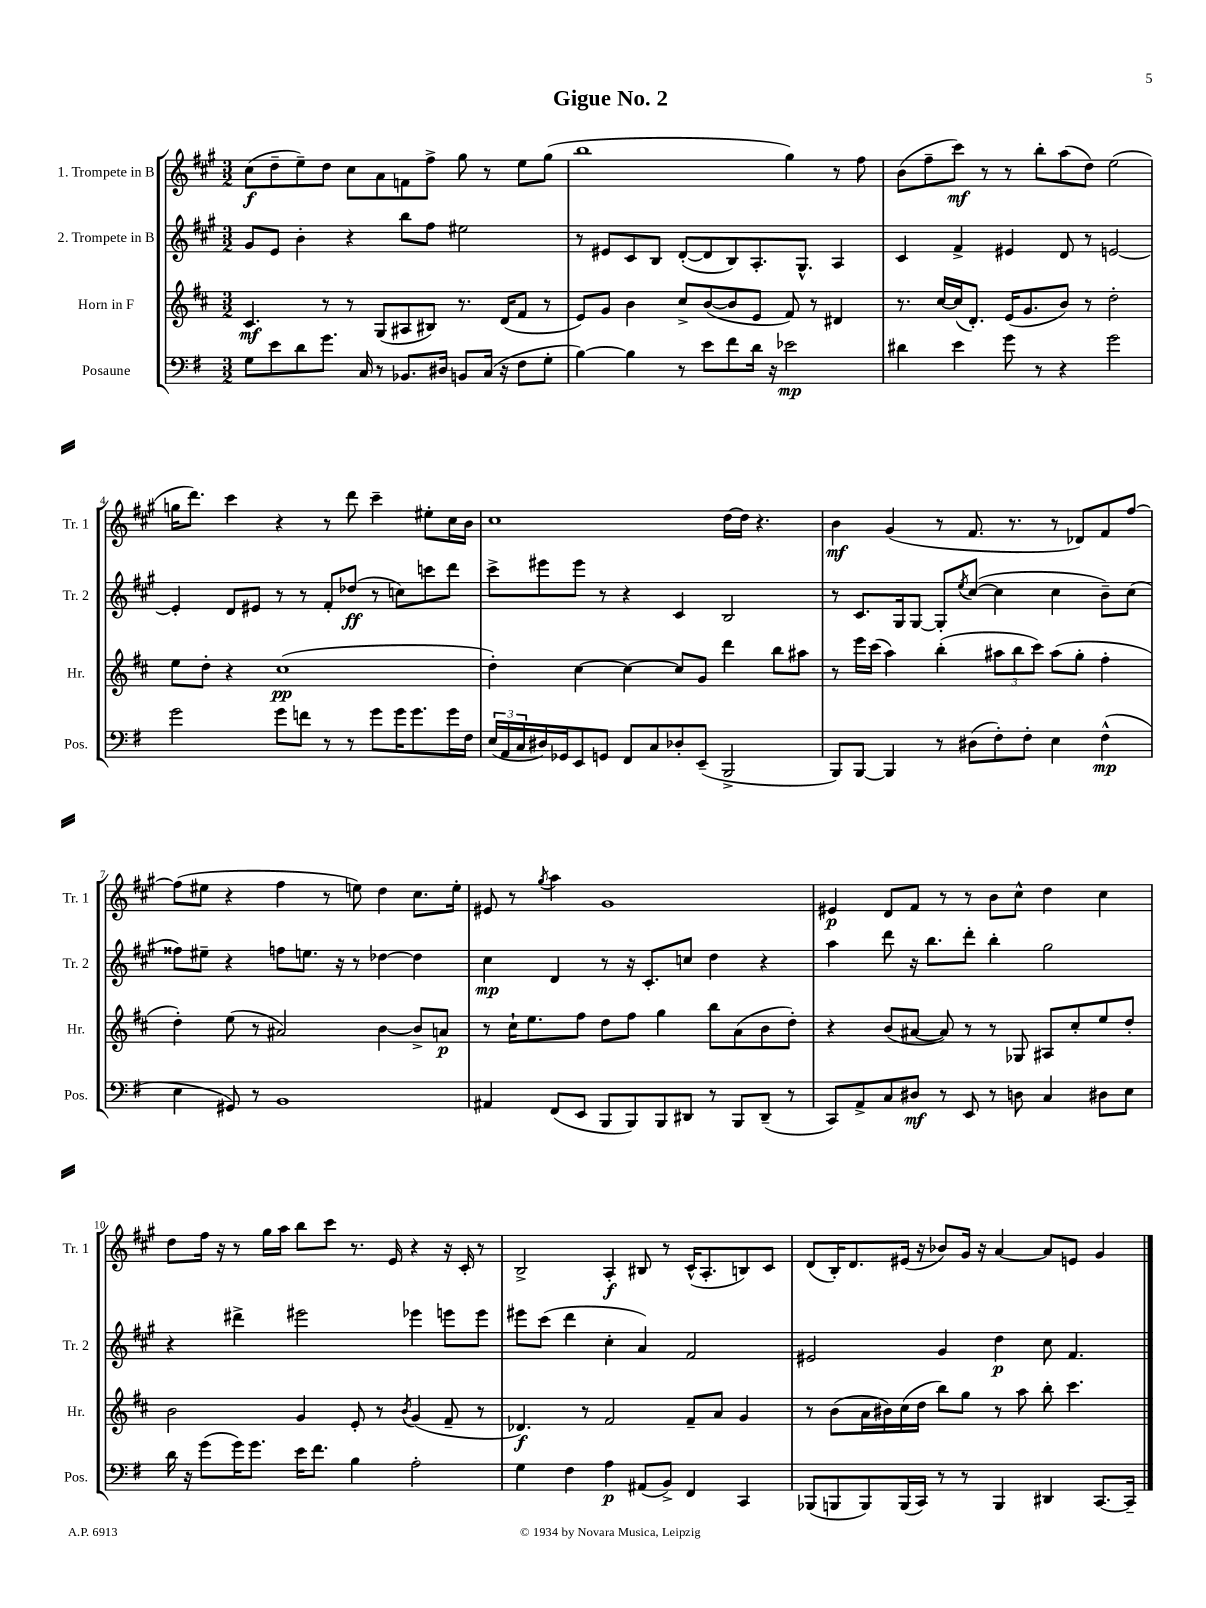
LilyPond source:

\header { title = "Gigue No. 2" }
<<
\new StaffGroup <<
\new Staff = "s0" \with { instrumentName = "1. Trompete in B" shortInstrumentName = "Tr. 1" } {
    \clef treble \key a \major \numericTimeSignature \time 3/2
    cis''8\f( d''8-- e''8--) d''8 cis''8 a'8 f'8 fis''8-> gis''8 r8 e''8 gis''8( |
    b''1 gis''4) r8 fis''8 |
    b'8( fis''8-- cis'''8\mf) r8 r8 b''8-. a''8( d''8) e''2( |
    g''16 d'''8.) cis'''4 r4 r8 d'''8 cis'''4-- eis''8-. cis''16 b'16 |
    cis''1 d''16~ d''16 r4. |
    b'4\mf gis'4( r8 fis'8. r8. r8 des'8) fis'8 fis''8~ |
    fis''8( eis''8 r4 fis''4 r8 e''8) d''4 cis''8. e''16-. |
    eis'8 r8 \acciaccatura { gis''8 } a''4 gis'1 |
    eis'4\p d'8 fis'8 r8 r8 b'8 cis''8-^ d''4 cis''4 |
    d''8 fis''16 r16 r8 gis''16 a''16 b''8 cis'''8 r8. e'16 r4 r16 cis'16-. r8 |
    b2-> a4-.\f bis8 r8 cis'16-^( a8.-. b8) cis'8 |
    d'8( b16-.) d'8. eis'16( r16 bes'8) gis'16 r16 a'4~ a'8 e'8 gis'4 \bar "|." |
}
\new Staff = "s1" \with { instrumentName = "2. Trompete in B" shortInstrumentName = "Tr. 2" } {
    \clef treble \key a \major \numericTimeSignature \time 3/2
    gis'8 e'8 b'4-. r4 b''8 fis''8 eis''2 |
    r8 eis'8 cis'8 b8 d'8~-.( d'8 b8) a8.-. gis8.-^ a4 |
    cis'4 fis'4-> eis'4 d'8 r8 e'2~ |
    e'4-. d'8 eis'8 r8 r8 fis'8-. des''8\ff( r8 c''8) c'''8 d'''8 |
    cis'''8-> eis'''8 eis'''8 r8 r4 cis'4 b2 |
    r8 cis'8. gis16 gis8~ gis8-. \acciaccatura { e''8 } cis''8~( cis''4 cis''4 b'8--) cis''8( |
    fisis''8) eis''8-- r4 f''8 e''8. r16 r8 des''4~ des''4 |
    cis''4\mp d'4 r8 r16 cis'8.-. c''8 d''4 r4 |
    a''4 d'''8 r16 b''8. d'''8-. b''4-. gis''2 |
    r4 dis'''4-> eis'''2 ees'''4 e'''8 e'''8 |
    eis'''8 cis'''8( d'''4 cis''4-. a'4) fis'2 |
    eis'2 gis'4 d''4\p cis''8 fis'4. \bar "|." |
}
\new Staff = "s2" \with { instrumentName = "Horn in F" shortInstrumentName = "Hr." } {
    \clef treble \key d \major \numericTimeSignature \time 3/2
    cis'4.\mf r8 r8 g8( ais8 bis8) r8. d'16( fis'8 r8 |
    e'8) g'8 b'4 cis''8-> b'8~( b'8 e'8 fis'8) r8 dis'4 |
    r8. cis''16~ cis''16( d'8.-.) e'16( g'8. b'8) r8 d''2-. |
    e''8 d''8-. r4 cis''1\pp( |
    d''4-.) cis''4~ cis''4~ cis''8 g'8 d'''4 b''8 ais''8 |
    r8 e'''16 cis'''16( a''4) b''4-.( \tuplet 3/2 { ais''8 b''8 cis'''8) } ais''8( g''8-. fis''4-. |
    d''4-.) e''8( r8 ais'2) b'4~ b'8-> a'8\p |
    r8 cis''16-! e''8. fis''8 d''8 fis''8 g''4 b''8 a'8( b'8 d''8-.) |
    r4 b'8( ais'8~ ais'8) r8 r8 ges8 ais8 cis''8-. e''8 d''8-. |
    b'2 g'4 e'8-. r8 \acciaccatura { b'8 } g'4( fis'8-- r8 |
    des'4.\f) r8 fis'2 fis'8-- a'8 g'4 |
    r8 b'8( a'16 bis'16) cis''16( d''16 b''8) g''8 r8 a''8 b''8-. cis'''4. \bar "|." |
}
\new Staff = "s3" \with { instrumentName = "Posaune" shortInstrumentName = "Pos." } {
    \clef bass \key g \major \numericTimeSignature \time 3/2
    g8 e'8 d'8 g'8. c16 r8 bes,8. dis16 b,8 c16( r16 fis8 g8-. |
    b4~) b4 r8 e'8 fis'8 d'16 r16 ees'2\mp |
    dis'4 e'4 g'8 r8 r4 g'2 |
    g'2 g'8 f'8 r8 r8 g'8 g'16 g'8. g'16 fis16 |
    \tuplet 3/2 { e16( a,16 c16 } dis16) ges,16 e,8 g,8 fis,8 c8 des8-. e,8--( b,,2-> |
    b,,8) b,,8~ b,,4 r8 dis8( fis8-.) fis8-. e4 fis4-^\mp( |
    e4 gis,8) r8 b,1 |
    ais,4 fis,8( e,8 b,,8 b,,8) b,,8 dis,8 r8 b,,8 dis,8--( r8 |
    c,8) a,8-> c8 dis8\mf r8 e,8 r8 d8 c4 dis8 e8 |
    d'16 r16 g'8( g'16) g'8. e'16 fis'8. b4 a2-. |
    g4 fis4 a4\p ais,8( b,8->) fis,4 c,4 |
    bes,,8( b,,8 b,,8) b,,16( c,16) r8 r8 b,,4 dis,4 c,8.~ c,16-- \bar "|." |
}
>>
>>
